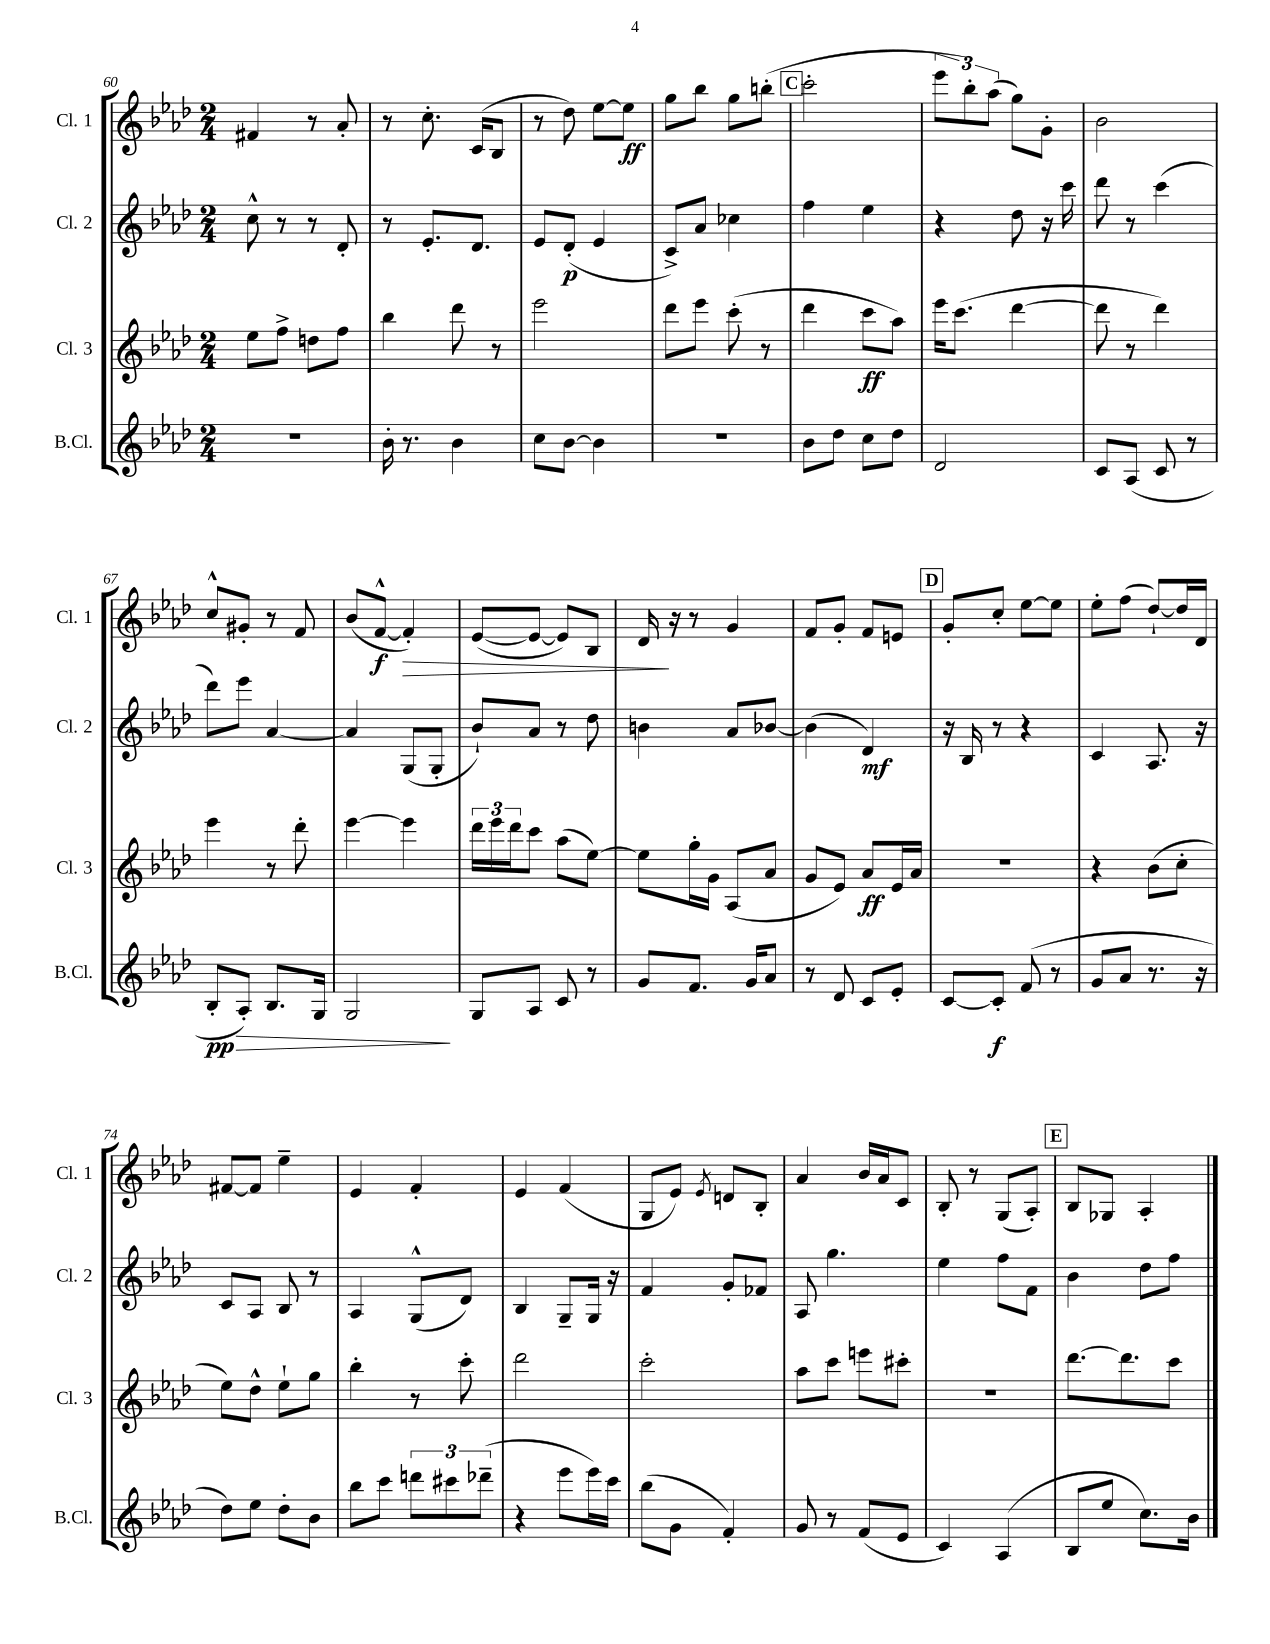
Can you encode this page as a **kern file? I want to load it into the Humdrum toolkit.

**kern	**dynam	**kern	**dynam	**kern	**dynam	**kern	**dynam
*part4	*part4	*part3	*part3	*part2	*part2	*part1	*part1
*staff4	*staff4	*staff3	*staff3	*staff2	*staff2	*staff1	*staff1
*I"B.Cl.	*	*I"Cl. 3	*	*I"Cl. 2	*	*I"Cl. 1	*
*I'B.Cl.	*	*I'Cl. 3	*	*I'Cl. 2	*	*I'Cl. 1	*
*clefG2	*	*clefG2	*	*clefG2	*	*clefG2	*
*k[b-e-a-d-]	*	*k[b-e-a-d-]	*	*k[b-e-a-d-]	*	*k[b-e-a-d-]	*
*M2/4	*	*M2/4	*	*M2/4	*	*M2/4	*
=60	=60	=60	=60	=60	=60	=60	=60
2r	.	8ee-\L	.	8cc^^\	.	4f#X/	.
.	.	8ff^\J	.	8r	.	.	.
.	.	8ddn\L	.	8r	.	8r	.
.	.	8ff\J	.	8d-'/	.	8a-'/	.
=61	=61	=61	=61	=61	=61	=61	=61
16b-'\	.	4bb-\	.	8r	.	8r	.
8.r	.	.	.	.	.	.	.
.	.	.	.	8.e-'/L	.	8.cc'\	.
4b-\	.	8ddd-\	.	.	.	.	.
.	.	.	.	8.d-/J	.	(16c/KL	.
.	.	8r	.	.	.	8B-/J	.
=62	=62	=62	=62	=62	=62	=62	=62
8cc\L	.	2eee-\	.	8e-/L	.	8r	.
[8b-\J	.	.	.	(8d-'/J	p	8dd-\)	.
4b-\]	.	.	.	4e-/	.	[8ee-\L	.
.	.	.	.	.	.	8ee-\J]	ff
=63	=63	=63	=63	=63	=63	=63	=63
2r	.	8ddd-\L	.	8c^/L)	.	8gg\L	.
.	.	8eee-\J	.	8a-/J	.	8bb-\J	.
.	.	(8ccc'\	.	4cc-X\	.	8gg\L	.
.	.	8r	.	.	.	(8bbn'\J	.
!!LO:REH:place=s1:t=C
=64	=64	=64	=64	=64	=64	=64	=64
8b-\L	.	4ddd-\	.	4ff\	.	2ccc'\	.
8dd-\J	.	.	.	.	.	.	.
8cc\L	.	8ccc\L	ff	4ee-\	.	.	.
8dd-\J	.	8aa-\J)	.	.	.	.	.
=65	=65	=65	=65	=65	=65	=65	=65
2d-/	.	16eee-\KL	.	4r	.	12eee-\L	.
.	.	(8.ccc\J	.	.	.	.	.
.	.	.	.	.	.	12bb-'\)	.
.	.	.	.	.	.	(12aa-\J	.
.	.	[4ddd-\	.	8dd-\	.	8gg\L)	.
.	.	.	.	16r	.	8g'\J	.
.	.	.	.	16ccc\	.	.	.
=66	=66	=66	=66	=66	=66	=66	=66
8c/L	.	8ddd-\]	.	8ddd-\	.	2b-\	.
(8A-/J	.	8r	.	8r	.	.	.
8c/	.	4ddd-\)	.	(4ccc\	.	.	.
8r	.	.	.	.	.	.	.
!!LO:LB:g=z
=67	=67	=67	=67	=67	=67	=67	=67
!	!LO:HP:b	!	!	!	!	!	!
8B-'/L	> pp	4eee-\	.	8ddd-\L)	.	8cc^^/L	.
8A-'/J)	.	.	.	8eee-\J	.	8g#X'/J	.
8.B-/L	.	8r	.	[4a-/	.	8r	.
.	.	8ddd-'\	.	.	.	8f/	.
16G/Jk	.	.	.	.	.	.	.
=68	=68	=68	=68	=68	=68	=68	=68
2G/	.	[4eee-\	.	4a-/]	.	(8b-/L	.
.	.	.	.	.	.	[8f^^/J	f
!	!	!	!	!	!	!	!LO:HP:b
.	.	4eee-\]	.	(8G/L	.	4f'/])	>
.	.	.	.	8G'/J	.	.	.
.	]	.	.	.	.	.	.
=69	=69	=69	=69	=69	=69	=69	=69
8G/L	.	24ddd-\LL	.	8b-`/L)	.	([8e-/L	.
.	.	24eee-\	.	.	.	.	.
.	.	24ddd-\J	.	.	.	.	.
8A-/J	.	8ccc\J	.	8a-/J	.	8e-/J_	.
8c/	.	(8aa-\L	.	8r	.	8e-/L])	.
8r	.	[8ee-\J)	.	8dd-\	.	8B-/J	.
=70	=70	=70	=70	=70	=70	=70	=70
8g/L	.	8ee-\L]	.	4bn\	.	16d-/	.
.	.	.	.	.	.	16r	]
8.f/J	.	16gg'\L	.	.	.	8r	.
.	.	16g\JJ	.	.	.	.	.
.	.	(8A-/L	.	8a-/L	.	4g/	.
16g/KL	.	.	.	.	.	.	.
8a-/J	.	8a-/J	.	[8b-X/J	.	.	.
=71	=71	=71	=71	=71	=71	=71	=71
8r	.	8g/L	.	(4b-\]	.	8f/L	.
8d-/	.	8e-/J)	.	.	.	8g'/J	.
8c/L	.	8a-/L	ff	4d-/)	mf	8f/L	.
8e-'/J	.	16e-/L	.	.	.	8en/J	.
.	.	16a-/JJ	.	.	.	.	.
!!LO:REH:place=s1:t=D
=72	=72	=72	=72	=72	=72	=72	=72
[8c/L	.	2r	.	16r	.	8g'/L	.
.	.	.	.	16B-/	.	.	.
8c'/J]	f	.	.	8r	.	8cc'/J	.
(8f/	.	.	.	4r	.	[8ee-\L	.
8r	.	.	.	.	.	8ee-\J]	.
=73	=73	=73	=73	=73	=73	=73	=73
8g/L	.	4r	.	4c/	.	8ee-'\L	.
8a-/J	.	.	.	.	.	(8ff\J	.
8.r	.	(8b-\L	.	8.A-/	.	[8dd-`/L)	.
.	.	8cc'\J	.	.	.	16dd-/L]	.
16r	.	.	.	16r	.	16d-/JJ	.
!!LO:LB:g=z
=74	=74	=74	=74	=74	=74	=74	=74
8dd-\L)	.	8ee-\L)	.	8c/L	.	[8f#X/L	.
8ee-\J	.	8dd-^^\J	.	8A-/J	.	8f#/J]	.
8dd-'\L	.	8ee-`\L	.	8B-/	.	4ee-~\	.
8b-\J	.	8gg\J	.	8r	.	.	.
=75	=75	=75	=75	=75	=75	=75	=75
8bb-\L	.	4bb-'\	.	4A-/	.	4e-/	.
8ccc\J	.	.	.	.	.	.	.
12dddn\L	.	8r	.	(8G^^/L	.	4f'/	.
12ccc#X\	.	.	.	.	.	.	.
.	.	8ccc'\	.	8d-/J)	.	.	.
(12ddd-X~\J	.	.	.	.	.	.	.
=76	=76	=76	=76	=76	=76	=76	=76
4r	.	2ddd-\	.	4B-/	.	4e-/	.
8eee-\L	.	.	.	8G~/L	.	(4f/	.
16eee-\L)	.	.	.	16G/Jk	.	.	.
16ccc\JJ	.	.	.	16r	.	.	.
=77	=77	=77	=77	=77	=77	=77	=77
(8bb-\L	.	2ccc'\	.	4f/	.	8G/L	.
8g\J	.	.	.	.	.	8e-/J)	.
.	.	.	.	.	.	8qe-/	.
4f'/)	.	.	.	8g'/L	.	8dn/L	.
.	.	.	.	8f-X/J	.	8B-'/J	.
=78	=78	=78	=78	=78	=78	=78	=78
8g/	.	8aa-\L	.	8A-/	.	4a-/	.
8r	.	8ccc\J	.	4.gg\	.	.	.
(8f/L	.	8eeen\L	.	.	.	16b-/LL	.
.	.	.	.	.	.	16a-/J	.
8e-/J	.	8ccc#X'\J	.	.	.	8c/J	.
=79	=79	=79	=79	=79	=79	=79	=79
4c/)	.	2r	.	4ee-\	.	8B-'/	.
.	.	.	.	.	.	8r	.
(4A-/	.	.	.	8ff\L	.	(8G/L	.
.	.	.	.	8f\J	.	8A-'/J)	.
!!LO:REH:place=s1:t=E
=80	=80	=80	=80	=80	=80	=80	=80
8B-/L	.	[8.ddd-\L	.	4b-\	.	8B-/L	.
8ee-/J	.	.	.	.	.	8G-X/J	.
.	.	8.ddd-\]	.	.	.	.	.
8.cc\L)	.	.	.	8dd-\L	.	4A-'/	.
.	.	8ccc\J	.	8ff\J	.	.	.
16b-\Jk	.	.	.	.	.	.	.
==	==	==	==	==	==	==	==
*-	*-	*-	*-	*-	*-	*-	*-
